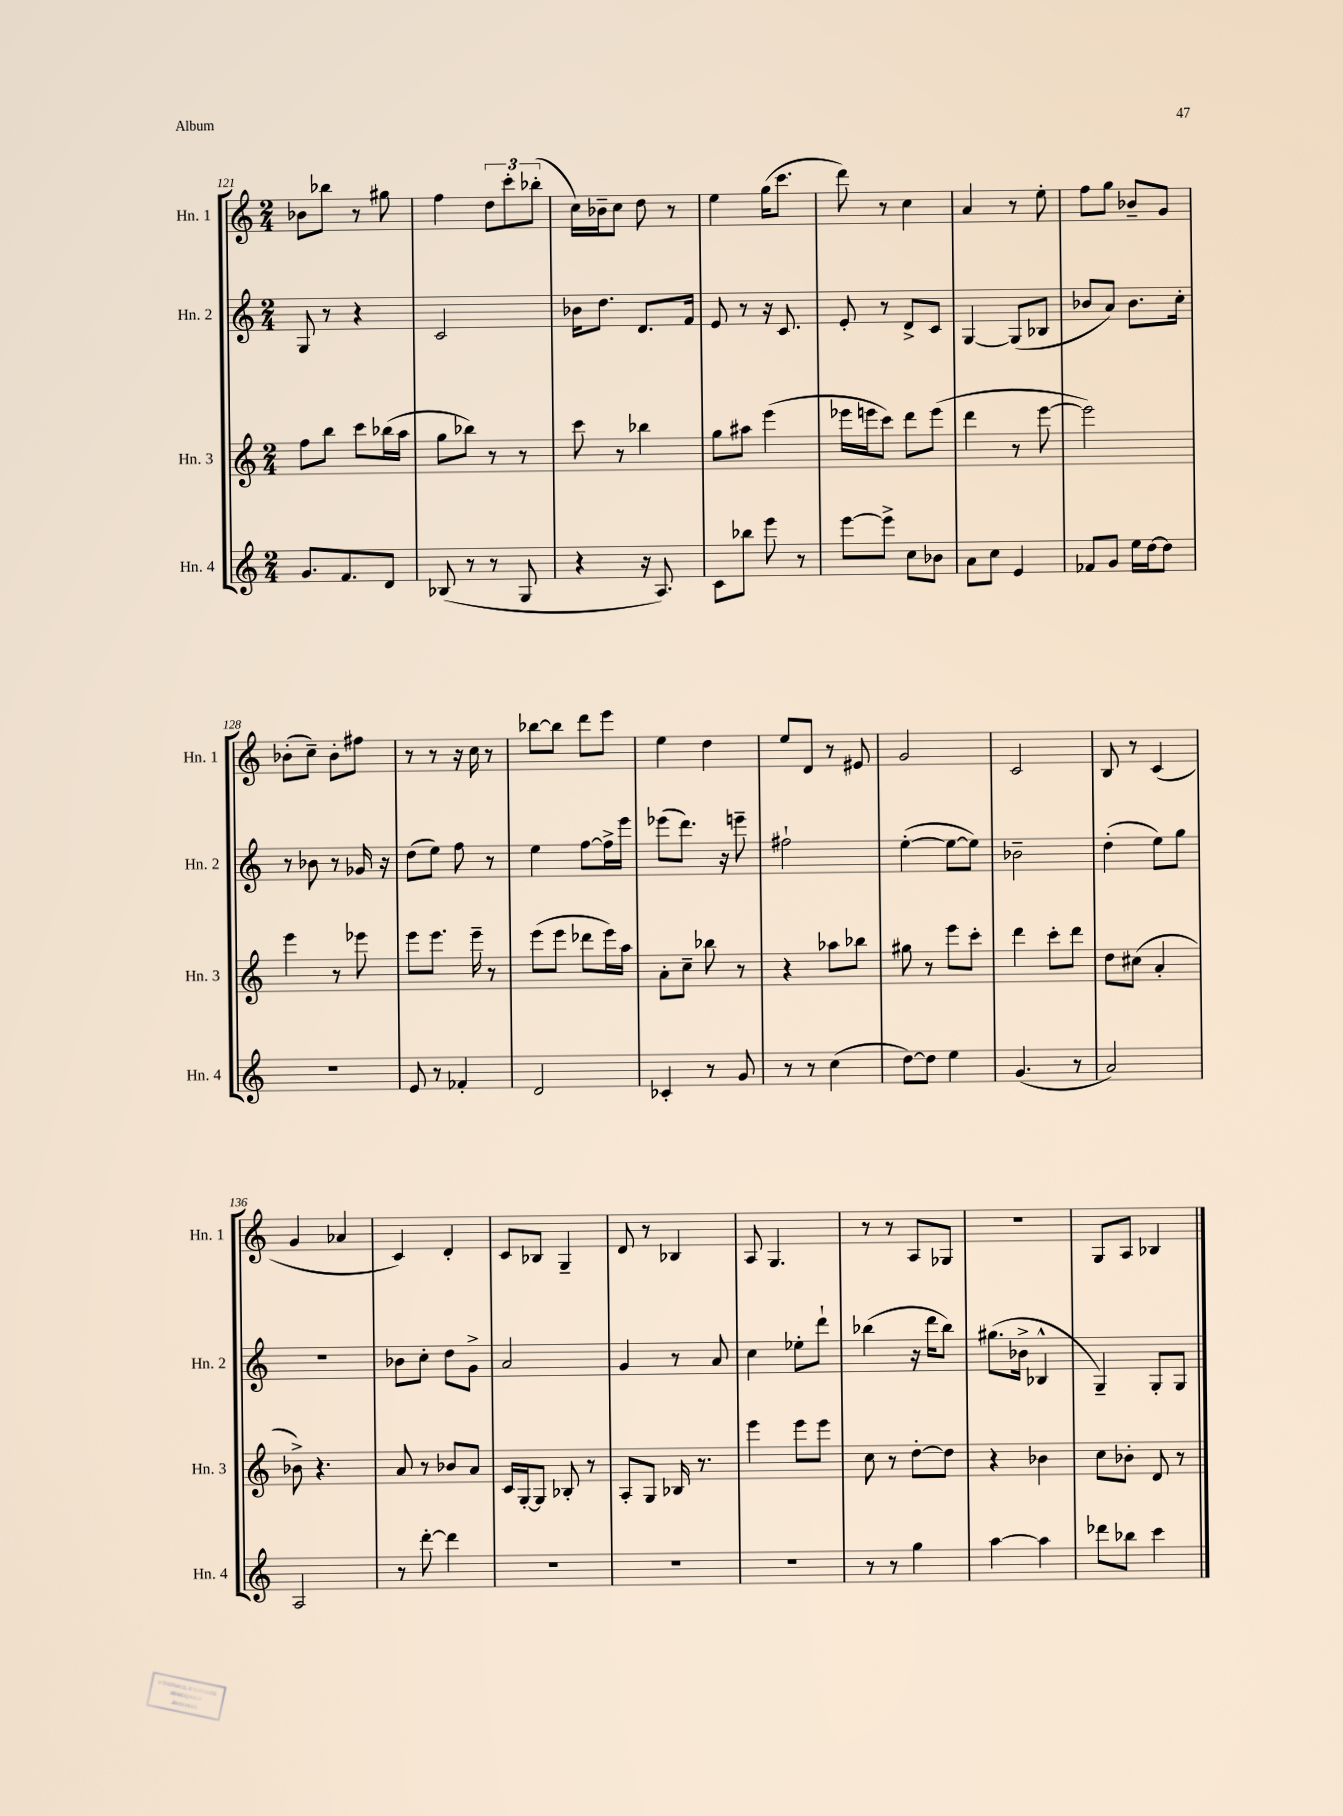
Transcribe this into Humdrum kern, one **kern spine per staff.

**kern	**kern	**kern	**kern
*staff4	*staff3	*staff2	*staff1
*clefG2	*clefG2	*clefG2	*clefG2
*k[]	*k[]	*k[]	*k[]
*M2/4	*M2/4	*M2/4	*M2/4
8.g	8ff	8G	8b-
.	8bb	8r	8bb-
8.f	.	.	.
.	8ccc	4r	8r
8d	(16bb-	.	8gg#
.	16aa	.	.
=	=	=	=
(8B-	8gg	2c	4ff
8r	8bb-)	.	.
8r	8r	.	12dd
.	.	.	12ccc'
8G	8r	.	.
.	.	.	(12bb-'
=	=	=	=
4r	8ccc	16b-	16cc)
.	.	8.dd	16b-~
.	8r	.	8cc
16r	4bb-	8.d	8dd
8.A)	.	.	.
.	.	.	8r
.	.	16f	.
=	=	=	=
8c	8gg	8e	4ee
8bb-	8aa#	8r	.
8eee	(4eee	16r	(16gg
.	.	8.c	8.ccc
8r	.	.	.
=	=	=	=
[8eee	16eee-	8e'	8ddd)
.	16eee	.	.
8eee^]	8ccc)	8r	8r
8cc	8ddd	8d^	4cc
8b-	(8eee	8c	.
=	=	=	=
8a	4ddd	[4G	4a
8cc	.	.	.
4e	8r	(8G]	8r
.	[8eee	8B-	8ee'
=	=	=	=
8f-	2eee])	8b-	8ff
8g	.	8a)	8gg
16ee	.	8.b-	8b-~
[16dd	.	.	.
8dd]	.	.	8g
.	.	16cc'	.
=	=	=	=
2r	4eee	8r	(8b-'
.	.	8b-	8cc~)
.	8r	8r	8b-'
.	8eee-	16g-	8ff#
.	.	16r	.
=	=	=	=
8e	8eee	(8dd	8r
8r	8.eee	8ee)	8r
4f-'	.	8ff	16r
.	16eee~	.	16cc
.	8r	8r	8r
=	=	=	=
2d	(8eee	4ee	[8bb-
.	8eee	.	8bb-]
.	8ddd-	[8ff	8ddd
.	16eee)	16ff^]	8eee
.	16aa	16eee	.
=	=	=	=
4c-'	8a'	(8eee-	4ee
.	8cc~	8.ddd)	.
8r	8bb-	.	4dd
.	.	16r	.
8g	8r	8eee~	.
=	=	=	=
8r	4r	2ff#`	8ee
8r	.	.	8d
(4cc	8aa-	.	8r
.	8bb-	.	8e#
=	=	=	=
[8dd)	8gg#	([4ee'	2g
8dd]	8r	.	.
4ee	8eee	8ee_	.
.	8ccc'	8ee])	.
=	=	=	=
(4.g	4ddd	2b-~	2c
.	8ccc'	.	.
8r	8ddd	.	.
=	=	=	=
2a)	8dd	(4dd'	8B
.	(8cc#	.	8r
.	4a'	8ee)	(4c
.	.	8gg	.
=	=	=	=
2A	8b-^)	2r	4g
.	4.r	.	.
.	.	.	4a-
=	=	=	=
8r	8a	8b-	4c)
[8ddd'	8r	8cc'	.
4ddd]	8b-	8dd	4d'
.	8a	8g^	.
=	=	=	=
2r	16c	2a	8c
.	[16G'	.	.
.	8G]	.	8B-
.	8B-'	.	4G~
.	8r	.	.
=	=	=	=
2r	8A'	4g	8d
.	8G	.	8r
.	16B-	8r	4B-
.	8.r	.	.
.	.	8a	.
=	=	=	=
2r	4eee	4cc	8A
.	.	.	4.G
.	8eee	8ee-'	.
.	8eee	8ddd`	.
=	=	=	=
8r	8cc	(4bb-	8r
8r	8r	.	8r
4gg	[8dd'	16r	8A
.	.	16ddd	.
.	8dd]	8bb-)	8G-
=	=	=	=
[4aa	4r	(8.gg#	2r
.	.	16b-^	.
4aa]	4b-	4B-^^	.
=	=	=	=
8ddd-	8cc	4G~)	8G
8bb-	8b-'	.	8A
4ccc	8d	8G'	4B-
.	8r	8G	.
==	==	==	==
*-	*-	*-	*-
